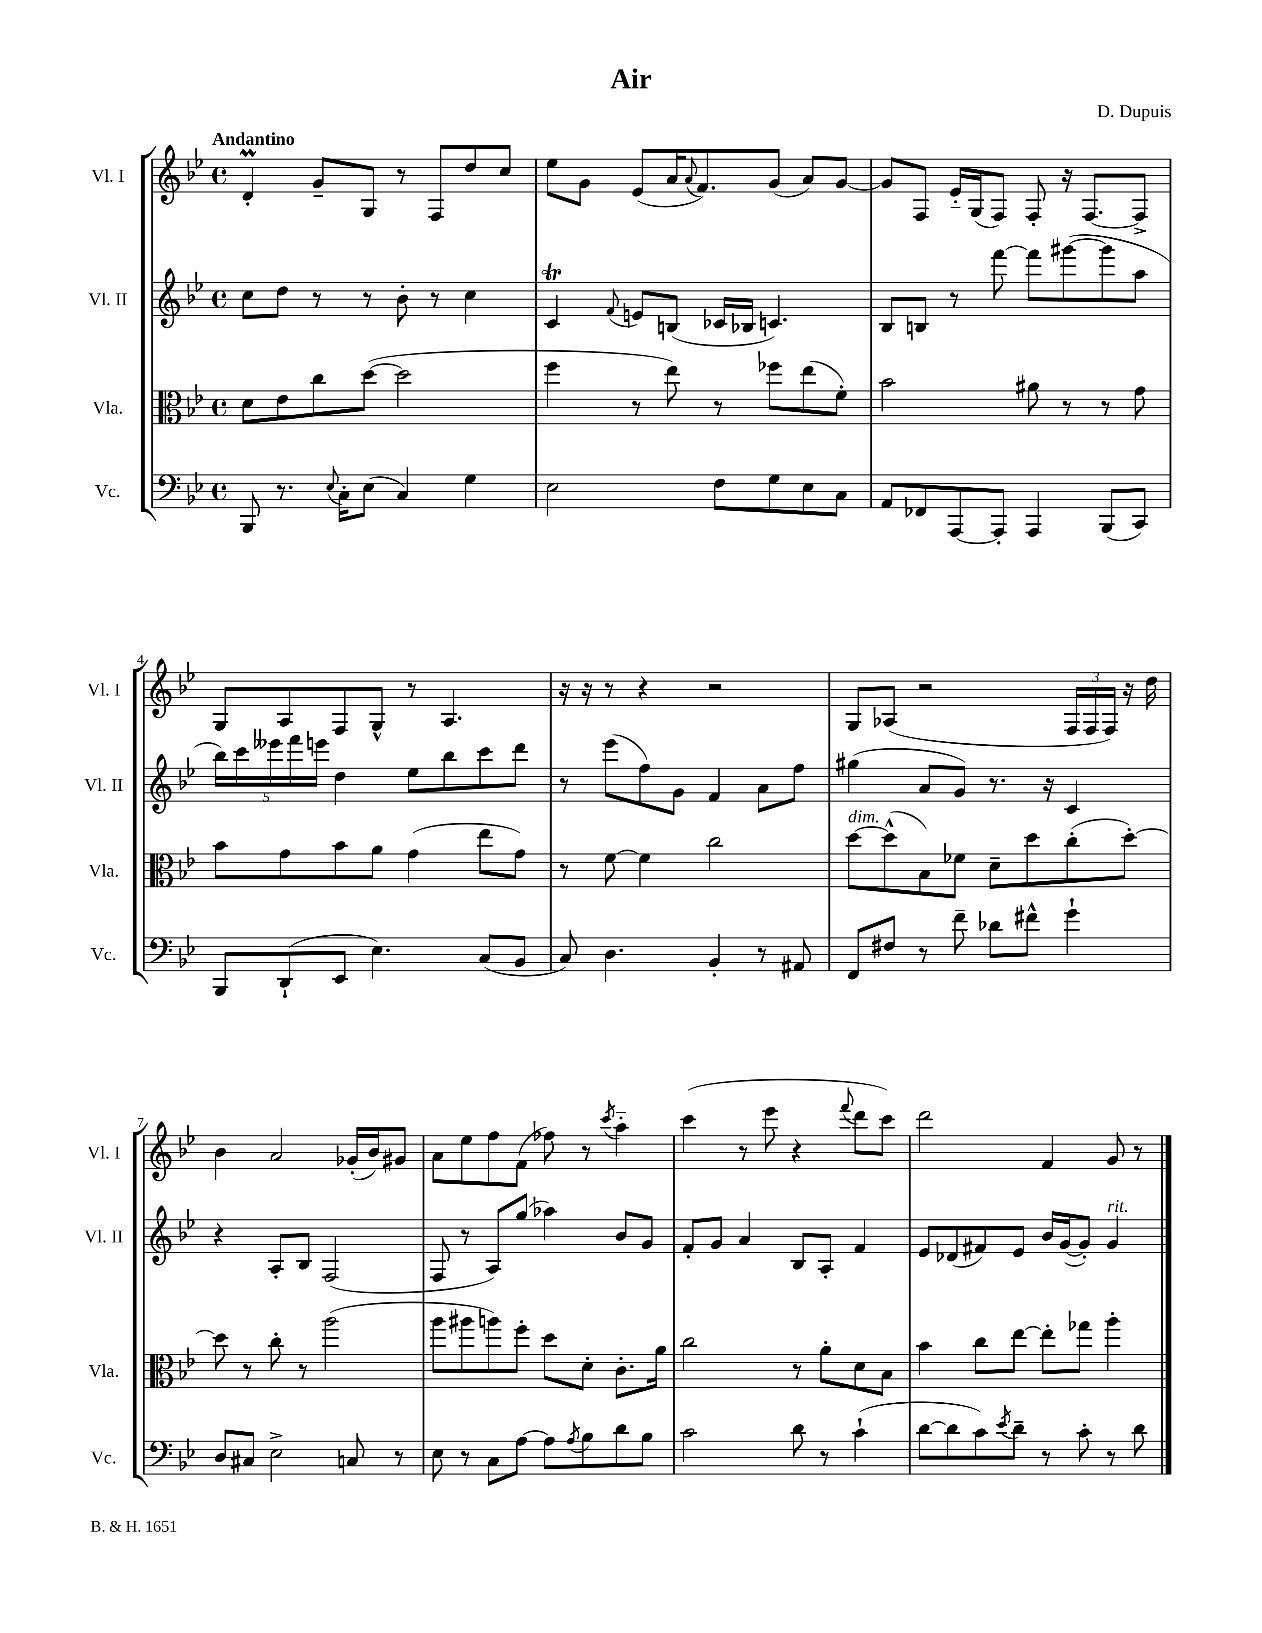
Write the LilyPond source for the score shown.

\header { title = "Air" composer = "D. Dupuis" }
<<
\new StaffGroup <<
\new Staff = "s0" \with { instrumentName = "Vl. I" shortInstrumentName = "Vl. I" } {
    \clef treble \key bes \major \defaultTimeSignature \time 4/4 \tempo "Andantino"
    d'4-.\prall g'8-- g8 r8 f8 d''8 c''8 |
    ees''8 g'8 ees'8( a'16 \appoggiatura { a'8 } f'8.) g'8( a'8) g'8~ |
    g'8 f8 ees'16-_ g16( f8) f8-. r16 f8.~ f8-> |
    g8 a8 f8 g8-^ r8 a4. |
    r16 r16 r8 r4 r2 |
    g8 aes8( r2 \tuplet 3/2 { f16 f16 f16) } r16 d''16 |
    bes'4 a'2 ges'16-.( bes'16) gis'8 |
    a'8 ees''8 f''8 f'8( fes''8) r8 \acciaccatura { c'''8 } a''4-_ |
    c'''4( r8 ees'''8 r4 \appoggiatura { f'''8 } d'''8 c'''8) |
    d'''2 f'4 g'8 r8 \bar "|." |
}
\new Staff = "s1" \with { instrumentName = "Vl. II" shortInstrumentName = "Vl. II" } {
    \clef treble \key bes \major \defaultTimeSignature \time 4/4
    c''8 d''8 r8 r8 bes'8-. r8 c''4 |
    c'4\trill \appoggiatura { f'8 } e'8 b8( ces'16 bes16 c'4.) |
    bes8 b8 r8 f'''8~ f'''8 gis'''8~( gis'''8 a''8 |
    \tuplet 5/4 { bes''16) c'''16 eeses'''16 f'''16 e'''16 } d''4 ees''8 bes''8 c'''8 d'''8 |
    r8 ees'''8( f''8) g'8 f'4 a'8 f''8 |
    gis''4( a'8 g'8) r8. r16 c'4 |
    r4 a8-. bes8 f2( |
    f8 r8 a8) g''8( aes''4) bes'8 g'8 |
    f'8-. g'8 a'4 bes8 a8-. f'4 |
    ees'8 des'8( fis'8) ees'8 bes'16 g'16~( g'8-.) g'4^\markup { \italic "rit." } \bar "|." |
}
\new Staff = "s2" \with { instrumentName = "Vla." shortInstrumentName = "Vla." } {
    \clef alto \key bes \major \defaultTimeSignature \time 4/4
    d'8 ees'8 c''8 d''8~( d''2 |
    f''4 r8 ees''8) r8 fes''8 ees''8( f'8-.) |
    bes'2 ais'8 r8 r8 g'8 |
    bes'8 g'8 bes'8 a'8 g'4( ees''8 g'8) |
    r8 f'8~ f'4 c''2 |
    d''8~^\markup { \italic "dim." } d''8-^( bes8) fes'8 d'8-- d''8 c''8-.( d''8~-.) |
    d''8 r8 c''8-. r8 a''2( |
    a''8 ais''8 a''8) f''8-. d''8 d'8-. c'8.-. a'16 |
    c''2 r8 a'8-. d'8 bes8 |
    bes'4 c''8 ees''8~ ees''8-. ges''8 a''4-. \bar "|." |
}
\new Staff = "s3" \with { instrumentName = "Vc." shortInstrumentName = "Vc." } {
    \clef bass \key bes \major \defaultTimeSignature \time 4/4
    bes,,8 r8. \appoggiatura { ees8 } c16-. ees8( c4) g4 |
    ees2 f8 g8 ees8 c8 |
    a,8 fes,8 a,,8~ a,,8-. a,,4 bes,,8( c,8) |
    bes,,8 d,8-!( ees,8 ees4.) c8( bes,8 |
    c8) d4. bes,4-. r8 ais,8 |
    f,8 fis8 r8 f'8-- des'8 fis'8-^ g'4-! |
    d8 cis8 ees2-> c8 r8 |
    ees8 r8 c8 a8~ a8 \acciaccatura { a8 } bes8 d'8 bes8 |
    c'2 d'8 r8 c'4-!( |
    d'8~ d'8 c'8) \acciaccatura { ees'8 } d'8-- r8 c'8-. r8 d'8 \bar "|." |
}
>>
>>
